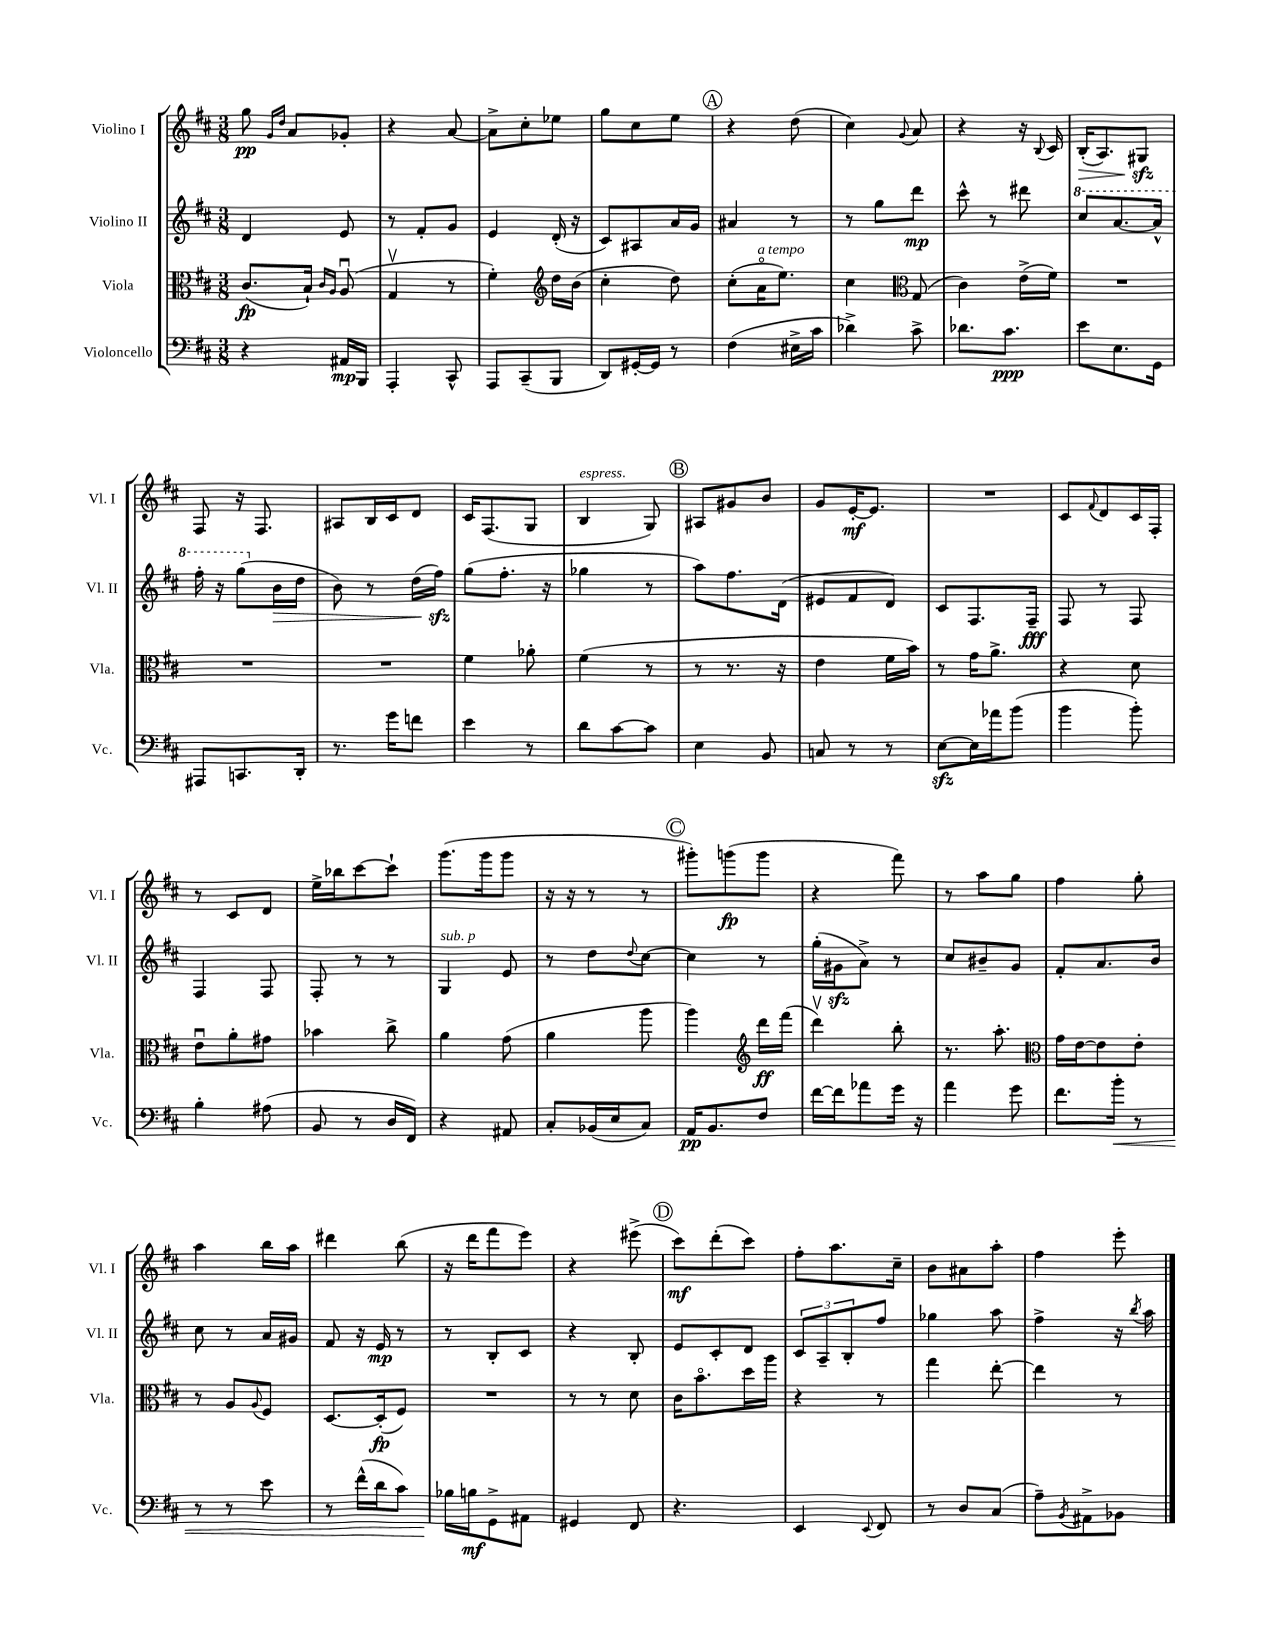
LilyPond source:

<<
\new StaffGroup <<
\new Staff = "s0" \with { instrumentName = "Violino I" shortInstrumentName = "Vl. I" } {
    \clef treble \key d \major \numericTimeSignature \time 3/8
    g''8\pp \grace { g'16 d''16 } a'8 ges'8-. |
    r4 a'8~ |
    a'8-> cis''8-. ees''8 |
    g''8 cis''8 e''8 |
    \mark \markup { \circle "A" } r4 d''8( |
    cis''4) \appoggiatura { g'8 } a'8 |
    r4 r16 \appoggiatura { b8 } cis'16 |
    b16-.\>( a8.) gis8\sfz\! |
    fis8 r16 fis8. |
    ais8 b16 cis'16 d'8 |
    cis'16 fis8.( g8 |
    b4^\markup { \italic "espress." } g8) |
    \mark \markup { \circle "B" } ais8 gis'8 b'8 |
    g'8 e'16~-.\mf e'8. |
    R4. |
    cis'8 \appoggiatura { fis'8 } d'8 cis'16 fis16-. |
    r8 cis'8 d'8 |
    e''16-> bes''16 cis'''8~ cis'''8-! |
    g'''8.( g'''16 g'''8 |
    r16 r16 r8 r8 |
    \mark \markup { \circle "C" } gis'''8-.) g'''8\fp( g'''8 |
    r4 fis'''8) |
    r8 a''8 g''8 |
    fis''4 g''8-. |
    a''4 b''16 a''16 |
    dis'''4 b''8( |
    r16 d'''16 fis'''8 e'''8) |
    r4 eis'''8->( |
    \mark \markup { \circle "D" } cis'''8\mf) d'''8-.( cis'''8) |
    fis''8-. a''8. cis''16-- |
    b'8 ais'8 a''8-. |
    fis''4 e'''8-. \bar "|." |
}
\new Staff = "s1" \with { instrumentName = "Violino II" shortInstrumentName = "Vl. II" } {
    \clef treble \key d \major \numericTimeSignature \time 3/8
    d'4 e'8 |
    r8 fis'8-. g'8 |
    e'4 d'16-.( r16 |
    cis'8) ais8 a'16 g'16 |
    \mark \markup { \circle "A" } ais'4 r8 |
    r8 g''8 d'''8\mp |
    cis'''8-^ r8 dis'''8 |
    \ottava #1 cis'''8 a''8.~ a''16-^ |
    fis'''16-. r16 g'''8( \ottava #0 b'16\> d''16 |
    b'8) r8 d''16( fis''16\sfz\!) |
    g''8( fis''8.-. r16 |
    ges''4 r8 |
    \mark \markup { \circle "B" } a''8) fis''8. d'16( |
    eis'8 fis'8 d'8) |
    cis'8 fis8. fis16--\fff |
    fis8 r8 fis8 |
    fis4 fis8 |
    fis8-. r8 r8 |
    g4^\markup { \italic "sub. p" } e'8 |
    r8 d''8 \appoggiatura { d''8 } cis''8~ |
    \mark \markup { \circle "C" } cis''4 r8 |
    g''16-.( gis'16\sfz a'8->) r8 |
    cis''8 bis'8-- g'8 |
    fis'8-. a'8. b'16 |
    cis''8 r8 a'16 gis'16 |
    fis'8 r16 e'16\mp r8 |
    r8 b8-. cis'8 |
    r4 b8-. |
    \mark \markup { \circle "D" } e'8 cis'8-. d'8 |
    \tuplet 3/2 { cis'8 a8-- b8-. } fis''8 |
    ges''4 a''8 |
    fis''4-> r16 \acciaccatura { b''8 } a''16 \bar "|." |
}
\new Staff = "s2" \with { instrumentName = "Viola" shortInstrumentName = "Vla." } {
    \clef alto \key d \major \numericTimeSignature \time 3/8
    cis'8.\fp( b16-!) \grace { cis'16 a16 } a8\downbow( |
    g4\upbow r8 |
    fis'4-.) \clef treble d''16 b'16( |
    cis''4-. d''8) |
    \mark \markup { \circle "A" } cis''8-.( a'16\flageolet^\markup { \italic "a tempo" } e''8.) |
    cis''4 \clef alto g8( |
    cis'4) e'16->( fis'16) |
    R4. |
    R4. |
    R4. |
    fis'4 aes'8-. |
    fis'4( r8 |
    \mark \markup { \circle "B" } r8 r8. r16 |
    e'4 fis'16 b'16) |
    r8 g'16 a'8.-> |
    r4 d'8 |
    e'8\downbow a'8-. gis'8 |
    bes'4 cis''8-> |
    a'4 g'8( |
    a'4 a''8 |
    \mark \markup { \circle "C" } a''4) \clef treble d'''16\ff fis'''16( |
    d'''4\upbow) b''8-. |
    r8. a''8.-. |
    \clef alto g'16 e'16~ e'8 e'8-. |
    r8 a8 \appoggiatura { a8 } fis8 |
    d8.~ d16-.\fp( fis8) |
    R4. |
    r8 r8 d'8 |
    \mark \markup { \circle "D" } cis'16 b'8.\flageolet d''16 a''16 |
    r4 r8 |
    g''4 e''8~-. |
    e''4 r8 \bar "|." |
}
\new Staff = "s3" \with { instrumentName = "Violoncello" shortInstrumentName = "Vc." } {
    \clef bass \key d \major \numericTimeSignature \time 3/8
    r4 ais,16\mp b,,16 |
    a,,4-. cis,8-^ |
    a,,8 cis,8--( b,,8 |
    d,8) gis,16~-. gis,16 r8 |
    \mark \markup { \circle "A" } fis4( eis16-> cis'16 |
    des'4->) cis'8-> |
    des'8. cis'8.\ppp |
    e'8 e8. g,16 |
    ais,,8 c,8. d,16-. |
    r8. g'16 f'8 |
    e'4 r8 |
    d'8 cis'8~ cis'8 |
    \mark \markup { \circle "B" } e4 b,8 |
    c8 r8 r8 |
    e8~\sfz e16 aes'16 b'8( |
    b'4 b'8-.) |
    b4-. ais8( |
    b,8 r8 d16 fis,16) |
    r4 ais,8 |
    cis8-. bes,16( e16 cis8) |
    \mark \markup { \circle "C" } a,16\pp b,8. fis8 |
    fis'16~ fis'16 aes'8 g'16 r16 |
    a'4 g'8 |
    fis'8. b'16-.\< r8 |
    r8 r8 e'8 |
    r8 fis'16-^( d'16 cis'8) |
    bes16\! b16\mf g,8-> ais,8 |
    gis,4 fis,8 |
    \mark \markup { \circle "D" } r4. |
    e,4 \appoggiatura { e,8 } fis,8 |
    r8 d8 cis8( |
    a8--) \acciaccatura { b,8 } ais,8-> bes,8 \bar "|." |
}
>>
>>
\layout { \context { \Score \remove "Bar_number_engraver" } }
